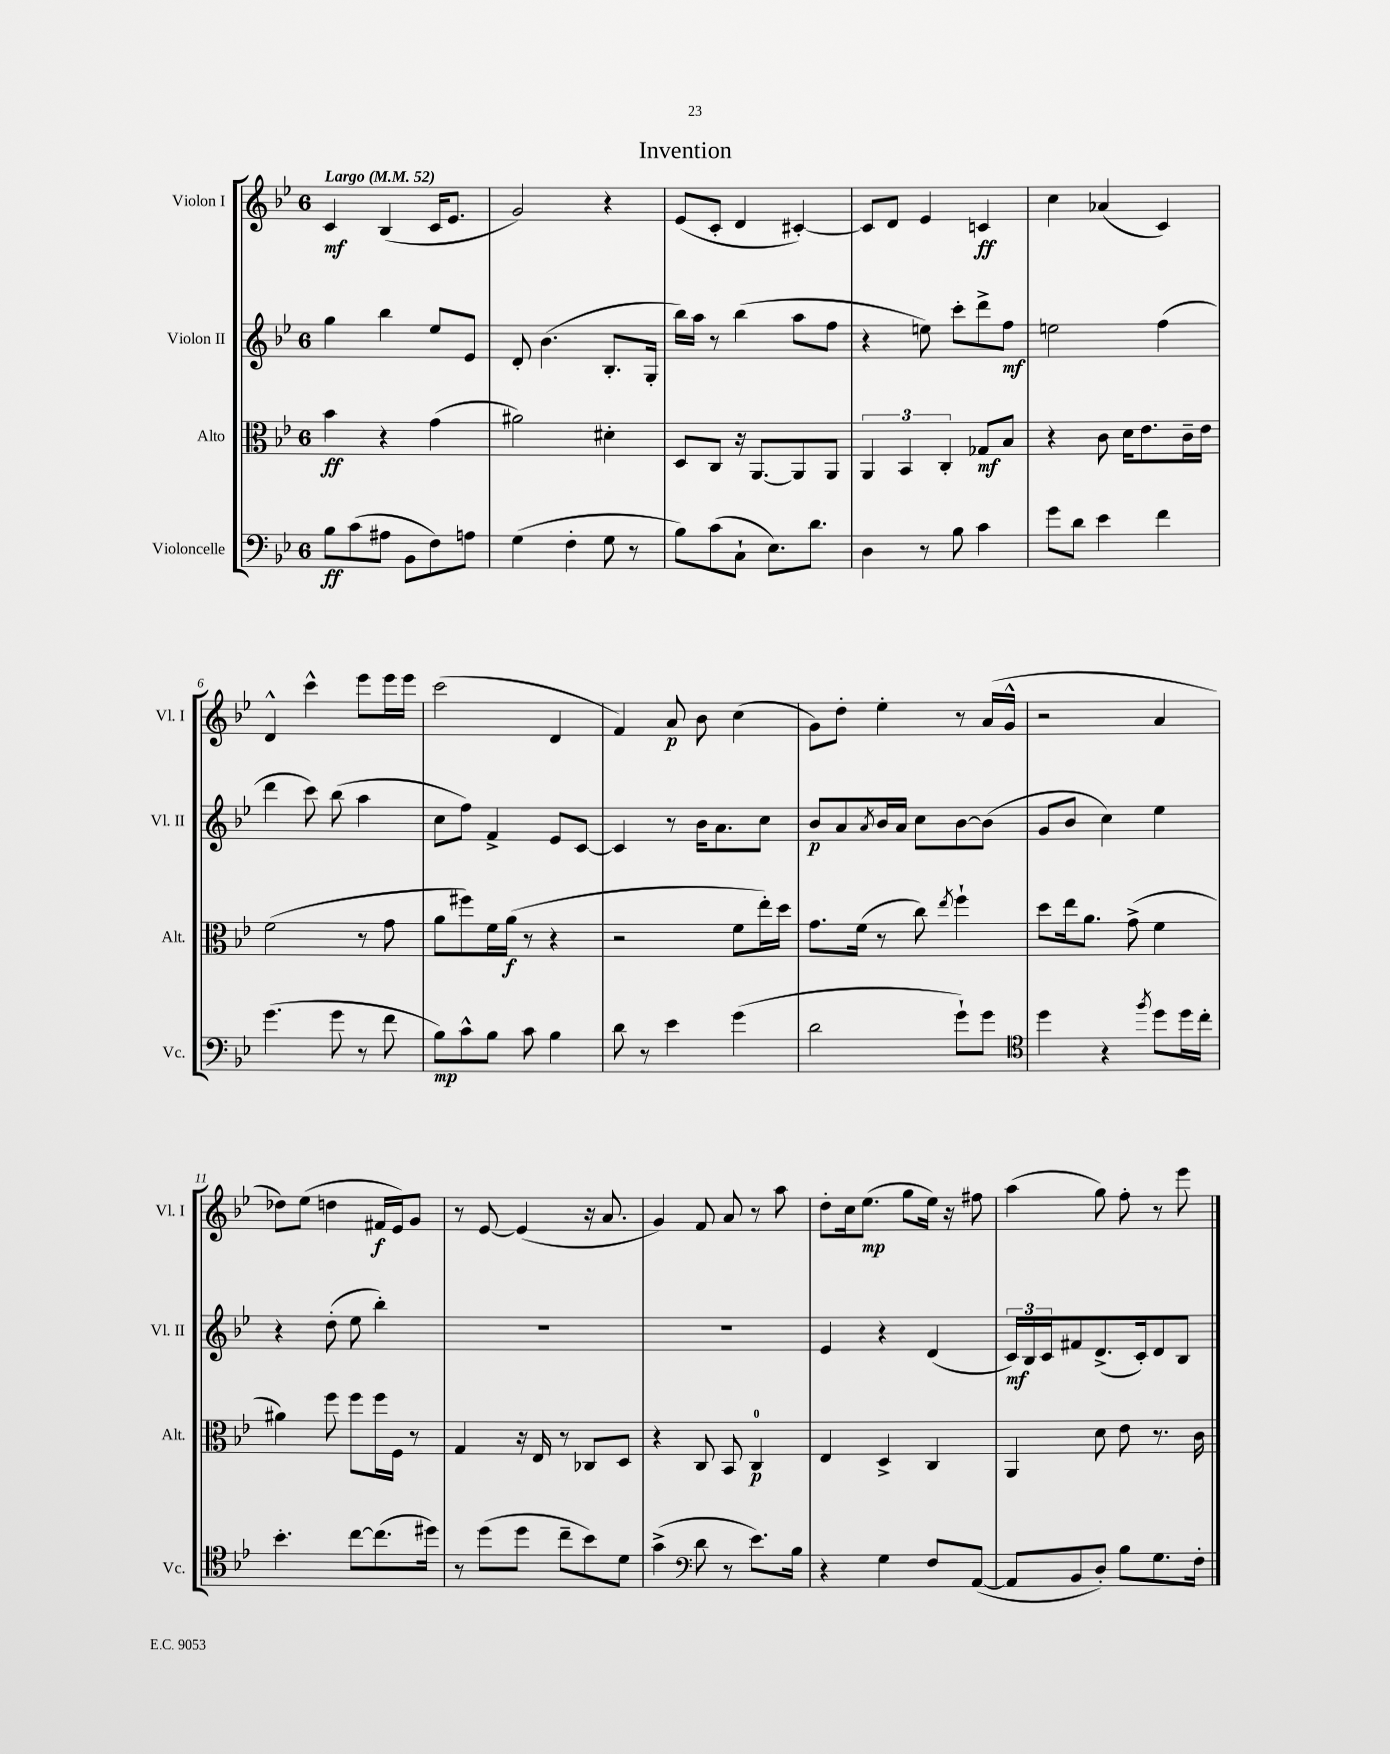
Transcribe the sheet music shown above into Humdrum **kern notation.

**kern	**kern	**kern	**kern
*staff4	*staff3	*staff2	*staff1
*clefF4	*clefC3	*clefG2	*clefG2
*k[b-e-]	*k[b-e-]	*k[b-e-]	*k[b-e-]
*M6/8	*M6/8	*M6/8	*M6/8
*MM52	*MM52	*MM52	*MM52
8B-	4b-	4gg	4c
(8c	.	.	.
8A#	4r	4bb-	(4B-
8BB-	.	.	.
8F)	(4g	8ee-	16c
.	.	.	8.e-
8A	.	8e-	.
=	=	=	=
(4G	2a#)	8d'	2g)
.	.	(4.b-	.
4F'	.	.	.
8G	4d#'	8.B-'	4r
8r	.	.	.
.	.	16G'	.
=	=	=	=
8B-)	8D	16bb-)	(8e-
.	.	16aa	.
(8c	8C	8r	8c'
8C`	16r	(4bb-	4d
.	[8.AA	.	.
8.E-)	.	.	.
.	8AA]	8aa	[4c#')
8.d	.	.	.
.	8AA	8ff	.
=	=	=	=
4D	6AA	4r	8c#]
.	.	.	8d
.	6BB-	.	.
8r	.	8ee)	4e-
.	6C'	.	.
8B-	.	8ccc'	.
4c	8G-	8ddd^	4c
.	8B-	8ff	.
=	=	=	=
8g	4r	2ee	4cc
8d	.	.	.
4e-	8c	.	(4a-
.	16d	.	.
.	8.e-	.	.
4f	.	(4ff	4c)
.	16c~	.	.
.	16e-	.	.
=	=	=	=
(4.g	(2f	4ddd	4d^^
.	.	8ccc)	4ccc^^
8g	.	(8bb-	.
8r	8r	4aa	8eee-
8f	8g	.	16eee-
.	.	.	16eee-
=	=	=	=
8B-)	8a	8cc	(2ccc
8c^^	8ff#)	8ff)	.
8B-	16f	4f^	.
.	(16a	.	.
8c	8r	.	.
4B-	4r	8e-	4d
.	.	[8c	.
=	=	=	=
8d	2r	4c]	4f)
8r	.	.	.
4e-	.	8r	8a
.	.	16b-	8b-
.	.	8.a	.
(4g	8f	.	(4cc
.	16ee-')	8cc	.
.	16dd	.	.
=	=	=	=
2d	8.g	8b-	8g)
.	.	8a	8dd'
.	(16f	.	.
.	.	8qa	.
.	8r	16b-	4ee-'
.	.	16a	.
.	8cc)	8cc	.
.	8qee-	.	.
8g`)	4ff`	[8b-	8r
8g	.	(8b-]	(16a
.	.	.	16g^^
=	=	=	=
*clefC4	*	*	*
4dd	8dd	8g	2r
.	16ee-	8b-	.
.	8.a	.	.
4r	.	4cc)	.
.	(8g^	.	.
8qff	.	.	.
8dd	4f	4ee-	4a
16dd	.	.	.
16cc'	.	.	.
=	=	=	=
4.b-'	4a#)	4r	8dd-)
.	.	.	(8ee-
.	8ff	(8dd'	4dd
[8cc	8ff	8ee-	.
(8.cc]	16ff	4bb-')	16f#
.	16F	.	16e-)
.	8r	.	8g
16dd#)	.	.	.
=	=	=	=
8r	4G	2.r	8r
(8dd	.	.	[8e-
8dd	16r	.	(4e-]
.	16E-	.	.
8cc~	8r	.	.
8b-)	8C-	.	16r
.	.	.	8.a
8d	8D	.	.
=	=	=	=
(4g^	4r	2.r	4g)
*clefF4	*	*	*
8d	8C	.	8f
8r	8BB-	.	8a
8.e-)	4C	.	8r
.	.	.	8aa
16B-	.	.	.
=	=	=	=
4r	4E-	4e-	8dd'
.	.	.	16cc
.	.	.	(8.ee-
4G	4D^	4r	.
.	.	.	8gg
8F	4C	(4d	16ee-)
.	.	.	16r
([8AA	.	.	8ff#
=	=	=	=
8AA]	4AA	24c)	(4aa
.	.	24B-	.
.	.	24c	.
8BB-	.	8f#	.
8D')	8d	(8.d^	8gg)
8B-	8e-	.	8ff'
.	.	16c')	.
8.G	8.r	8d	8r
.	.	8B-	8eee-
16F'	16c	.	.
==	==	==	==
*-	*-	*-	*-
